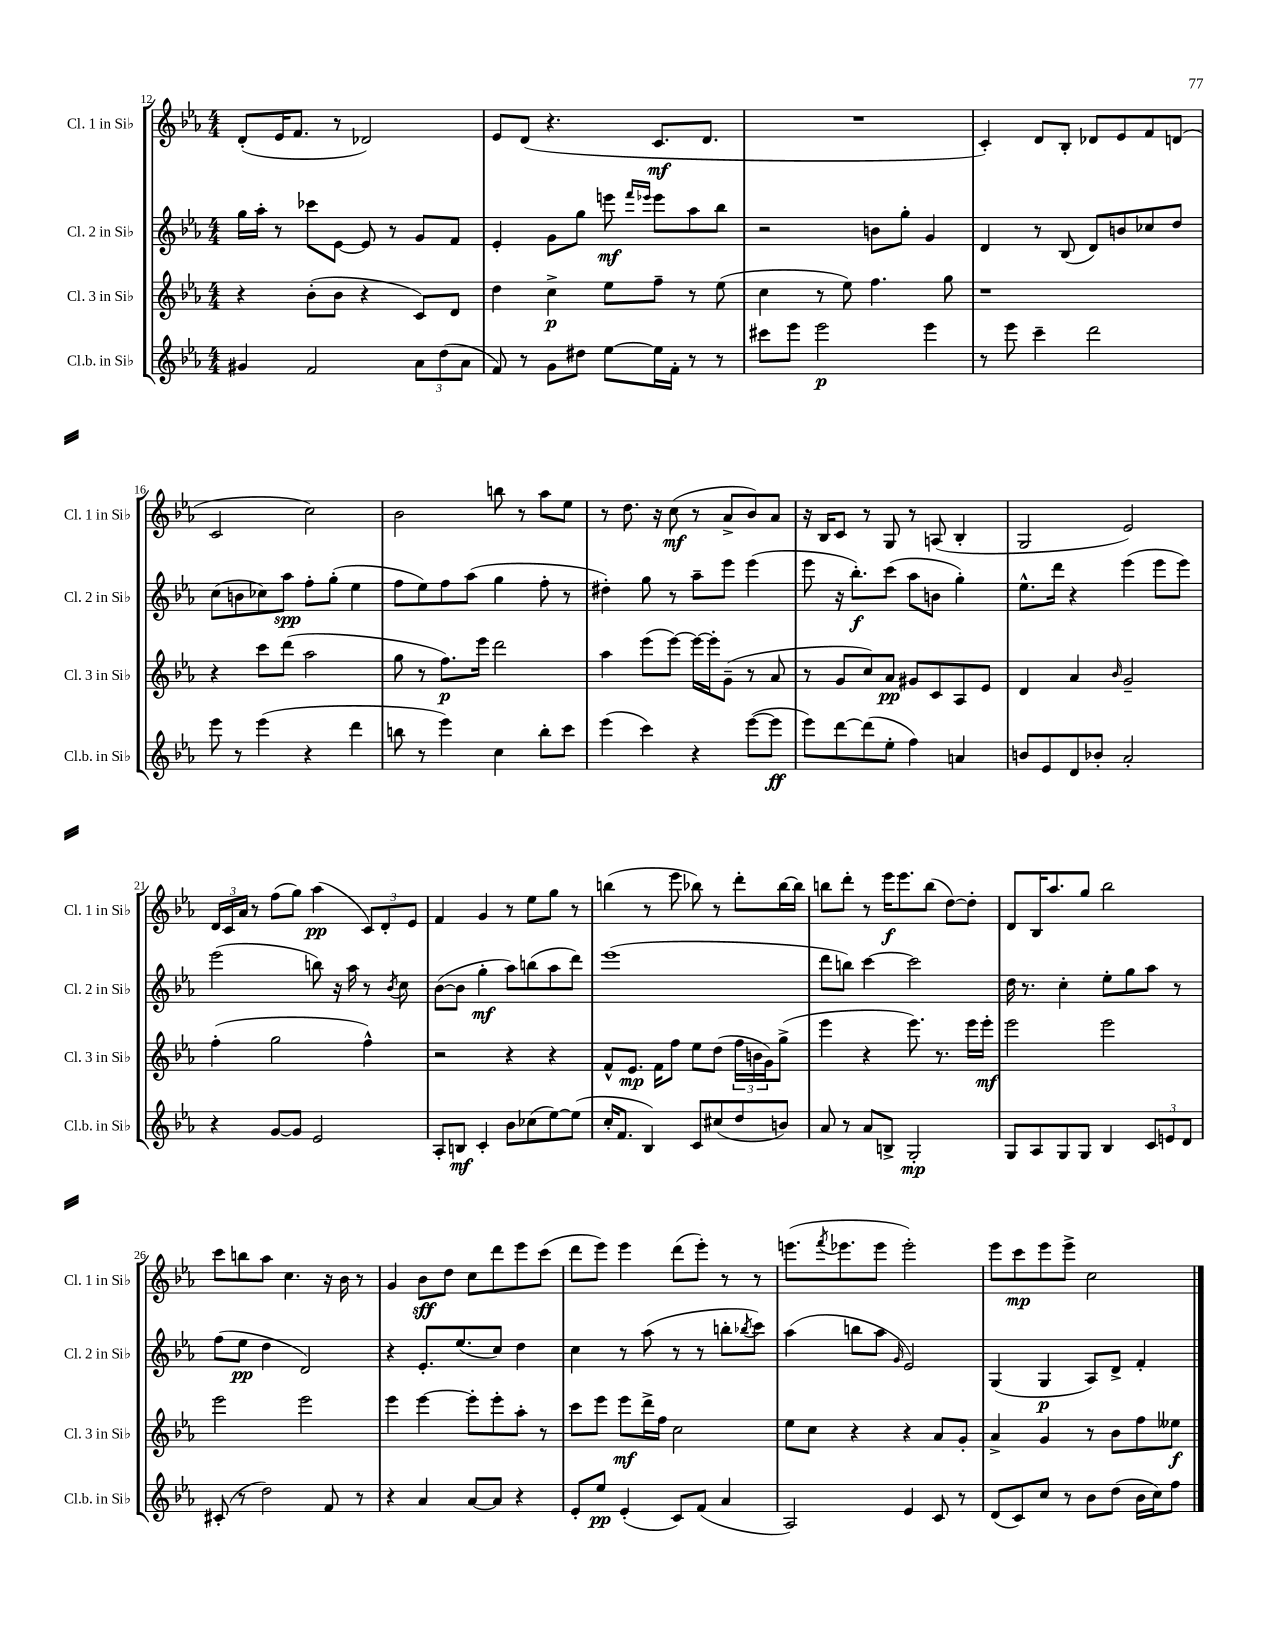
<<
\new StaffGroup <<
\new Staff = "s0" \with { instrumentName = "Cl. 1 in Sib" shortInstrumentName = "Cl. 1 in Sib" } {
    \clef treble \key ees \major \numericTimeSignature \time 4/4
    d'8-.( ees'16 f'8. r8 des'2) |
    ees'8 d'8( r4. c'8.\mf d'8. |
    R1 |
    c'4-.) d'8 bes8-. des'8 ees'8 f'8 d'8( |
    c'2 c''2) |
    bes'2 b''8 r8 aes''8 ees''8 |
    r8 d''8. r16 c''8\mf( r8 aes'8-> bes'8) aes'8 |
    r16 bes16 c'8 r8 g8 r8 a8( bes4-. |
    g2 ees'2) |
    \tuplet 3/2 { d'16 c'16 aes'16 } r8 f''8( g''8) aes''4\pp( \tuplet 3/2 { c'8) d'8-. ees'8 } |
    f'4 g'4 r8 ees''8 g''8 r8 |
    b''4( r8 ees'''8 bes''8) r8 d'''8-. bes''16~ bes''16 |
    b''8 d'''8-. r8 ees'''16\f ees'''8. b''8( d''8~) d''8-. |
    d'8 bes16 aes''8. g''8 bes''2 |
    c'''8 b''8 aes''8 c''4. r16 bes'16 r8 |
    g'4 bes'8\sff d''8 c''8 d'''8 ees'''8 c'''8( |
    d'''8 ees'''8) ees'''4 d'''8( ees'''8-.) r8 r8 |
    e'''8.( \acciaccatura { f'''8 } ees'''8. ees'''8 ees'''2-.) |
    ees'''8 c'''8\mp ees'''8 ees'''8-> c''2 \bar "|." |
}
\new Staff = "s1" \with { instrumentName = "Cl. 2 in Sib" shortInstrumentName = "Cl. 2 in Sib" } {
    \clef treble \key ees \major \numericTimeSignature \time 4/4
    g''16 aes''16-. r8 ces'''8 ees'8~ ees'8 r8 g'8 f'8 |
    ees'4-. g'8 g''8 e'''8\mf \grace { f'''16 ees'''16 } ees'''8 aes''8 bes''8 |
    r2 b'8 g''8-. g'4 |
    d'4 r8 bes8( d'8) b'8 ces''8 d''8 |
    c''8( b'8 ces''8) aes''8\spp f''8-. g''8-.( ees''4 |
    f''8 ees''8) f''8 aes''8( g''4 f''8-. r8 |
    dis''4-.) g''8 r8 aes''8-- ees'''8 ees'''4( |
    ees'''8 r16 bes''8.-.\f) c'''8( aes''8 b'8 g''4-.) |
    ees''8.-^ d'''16 r4 ees'''4( ees'''8 ees'''8) |
    ees'''2( b''8) r16 aes''16 r8 \acciaccatura { bes'8 } c''8 |
    bes'8~( bes'8 g''4-.\mf aes''8) b''8( aes''8 d'''8) |
    ees'''1( |
    d'''8 b''8) c'''4~ c'''2 |
    d''16 r8. c''4-. ees''8-. g''8 aes''8 r8 |
    f''8( ees''8\pp d''4 d'2) |
    r4 ees'8.-. ees''8.( c''8) d''4 |
    c''4 r8 aes''8( r8 r8 b''8-. \acciaccatura { bes''8 } c'''8) |
    aes''4( b''8 aes''8 \grace { g'16 } ees'2) |
    g4( g4\p aes8) d'8-> f'4-. \bar "|." |
}
\new Staff = "s2" \with { instrumentName = "Cl. 3 in Sib" shortInstrumentName = "Cl. 3 in Sib" } {
    \clef treble \key ees \major \numericTimeSignature \time 4/4
    r4 bes'8-.( bes'8 r4 c'8) d'8 |
    d''4 c''4->\p ees''8 f''8-- r8 ees''8( |
    c''4 r8 ees''8) f''4. g''8 |
    r1 |
    r4 c'''8 d'''8( aes''2 |
    g''8 r8 f''8.\p) ees'''16 d'''2 |
    aes''4 ees'''8( ees'''8~) ees'''16~ ees'''16-. g'8--( r8 aes'8 |
    r8 g'8 c''8) aes'8\pp gis'8 c'8 aes8 ees'8 |
    d'4 aes'4 \grace { bes'16 } g'2-- |
    f''4-.( g''2 f''4-^) |
    r2 r4 r4 |
    f'8-^ ees'8.\mp f'16 f''8 ees''8 d''8( \tuplet 3/2 { f''16 b'16 g'16) } g''8->( |
    ees'''4 r4 ees'''8.) r8. ees'''16 ees'''16-.\mf |
    ees'''2 ees'''2 |
    ees'''2 ees'''2 |
    ees'''4 ees'''4~ ees'''8-. ees'''8-. aes''8-. r8 |
    c'''8 ees'''8 ees'''8\mf d'''16-> f''16 c''2 |
    ees''8 c''8 r4 r4 aes'8 g'8-. |
    aes'4-> g'4 r8 bes'8 f''8 eeses''8\f \bar "|." |
}
\new Staff = "s3" \with { instrumentName = "Cl.b. in Sib" shortInstrumentName = "Cl.b. in Sib" } {
    \clef treble \key ees \major \numericTimeSignature \time 4/4
    gis'4 f'2 \tuplet 3/2 { aes'8 d''8( aes'8 } |
    f'8) r8 g'8 dis''8 ees''8~ ees''16 f'16-. r8 r8 |
    cis'''8 ees'''8 ees'''2\p ees'''4 |
    r8 ees'''8 c'''4-- d'''2 |
    ees'''8 r8 ees'''4( r4 d'''4 |
    b''8 r8 ees'''4) c''4 b''8-. c'''8 |
    ees'''4( c'''4) r4 ees'''8~( ees'''8\ff |
    ees'''8) d'''8~ d'''8( ees''8-. f''4) a'4 |
    b'8 ees'8 d'8 bes'8-. aes'2-. |
    r4 g'8~ g'8 ees'2 |
    aes8-. b8\mf c'4-. bes'8 ces''8( ees''8~) ees''8( |
    c''16-. f'8. bes4) c'8 cis''8( d''8 b'8) |
    aes'8 r8 aes'8 b8-> g2-.\mp |
    g8 aes8 g8 g8 bes4 \tuplet 3/2 { c'8 e'8 d'8 } |
    cis'8-.( r8 d''2) f'8 r8 |
    r4 aes'4 aes'8~ aes'8 r4 |
    ees'8-. ees''8\pp ees'4-.( c'8) f'8( aes'4 |
    aes2) ees'4 c'8 r8 |
    d'8( c'8) c''8 r8 bes'8 d''8( bes'16 c''16) f''8 \bar "|." |
}
>>
>>
\layout { \context { \Score currentBarNumber = #12 } }
